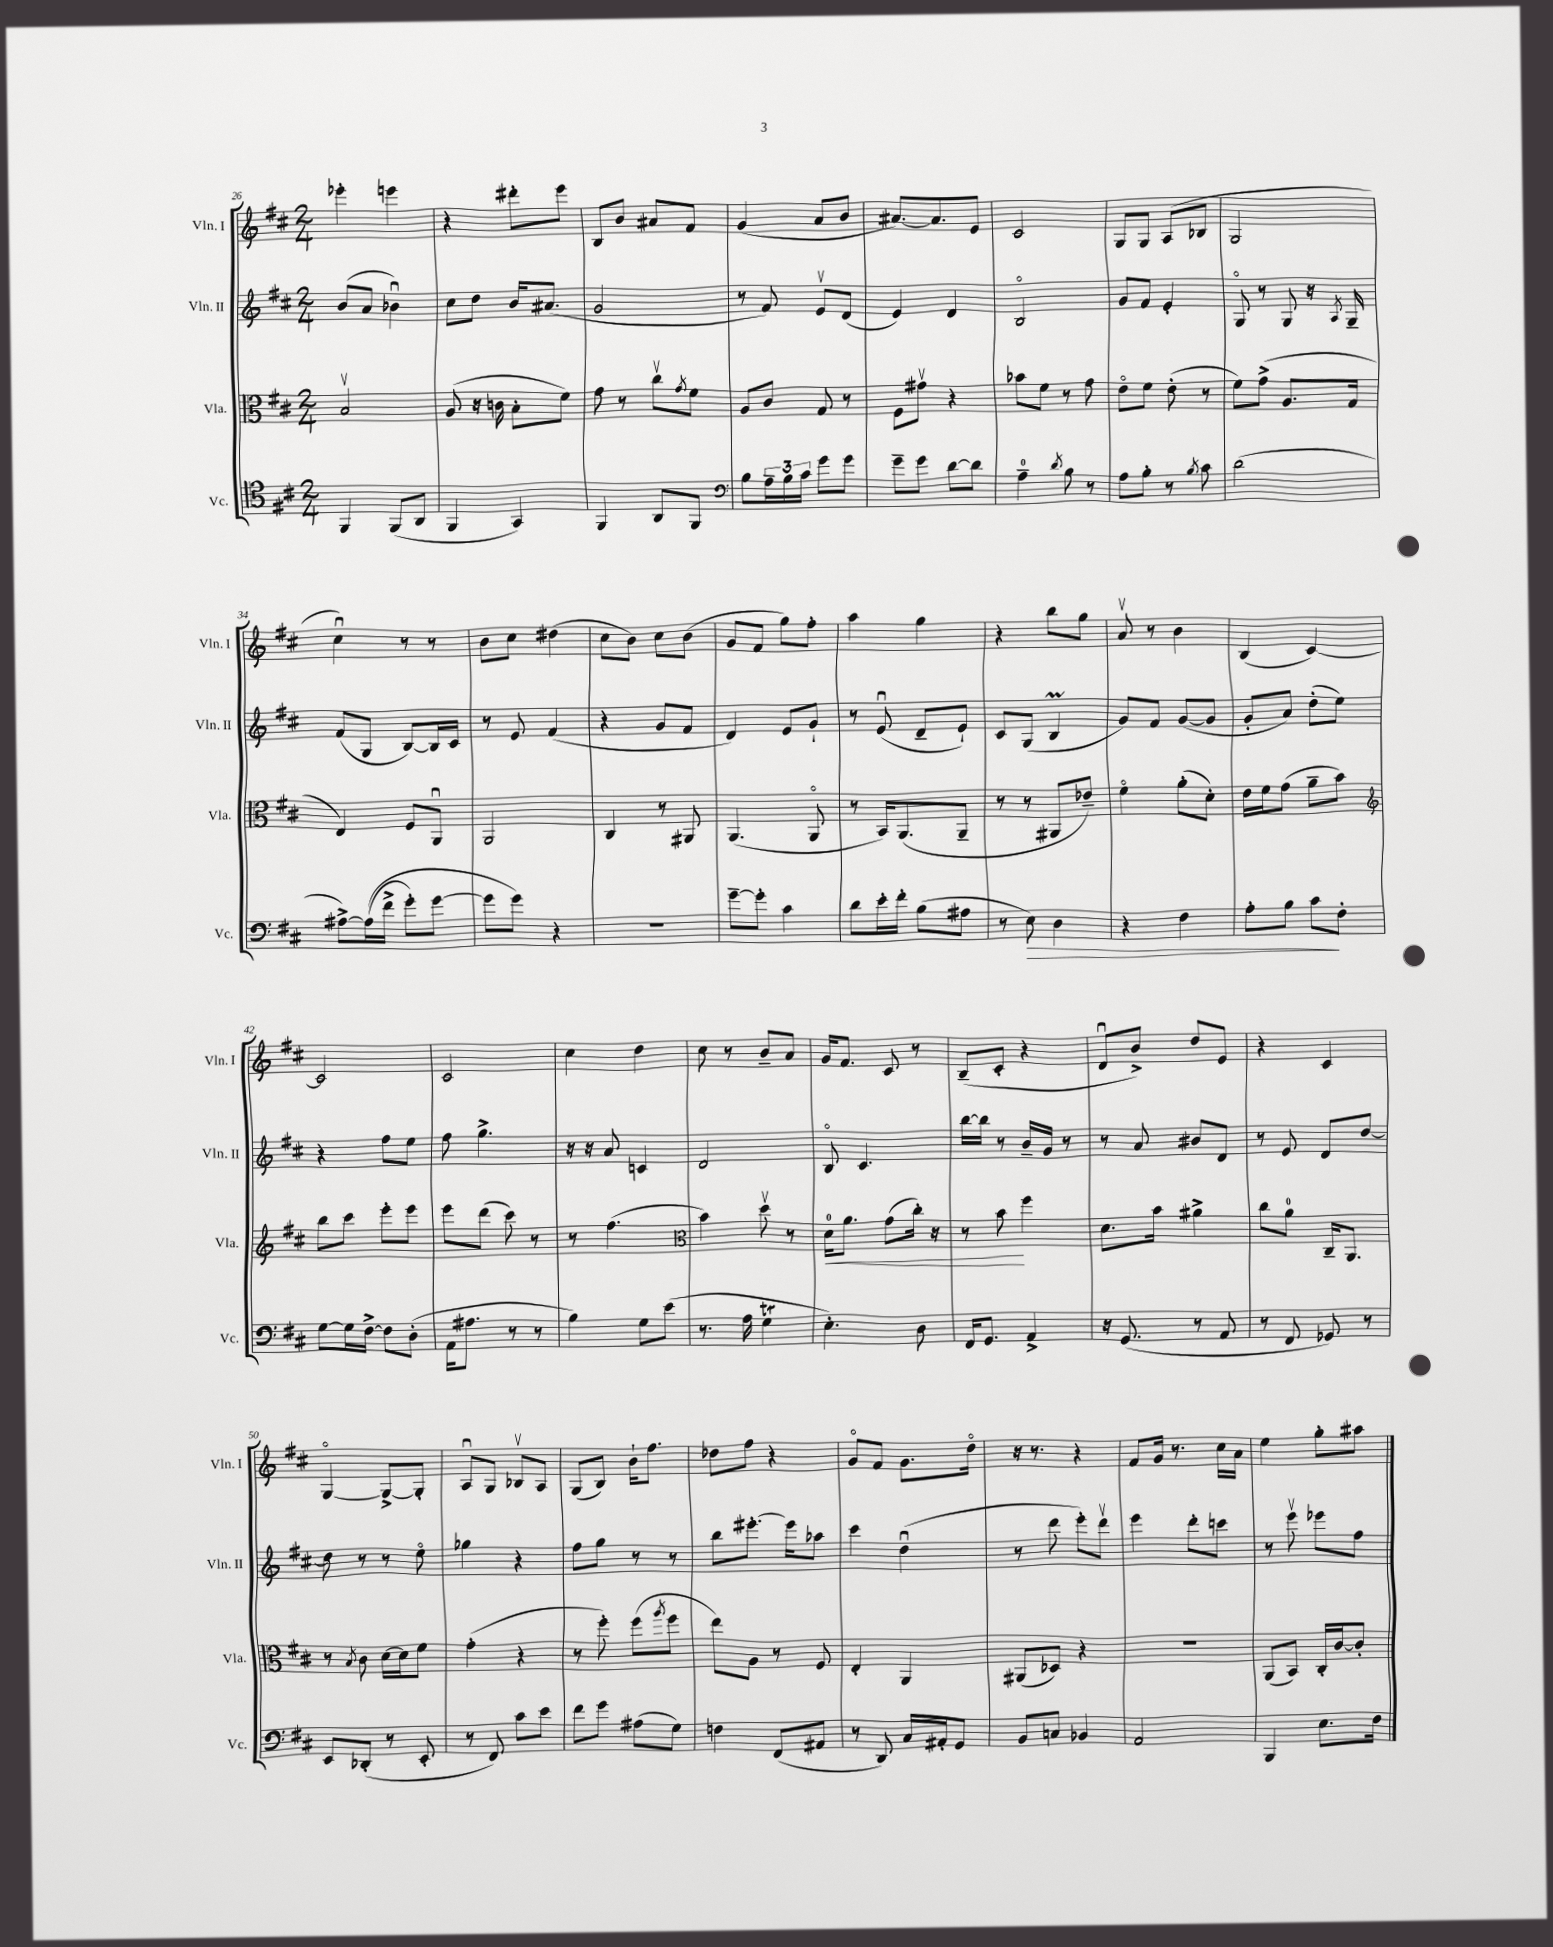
<<
\new StaffGroup <<
\new Staff = "s0" \with { instrumentName = "Vln. I" shortInstrumentName = "Vln. I" } {
    \clef treble \key d \major \numericTimeSignature \time 2/4
    ees'''4-. e'''4 |
    r4 dis'''8-. e'''8 |
    b8 b'8 ais'8 fis'8 |
    g'4( a'8 b'8 |
    ais'8.~) ais'8. e'8 |
    cis'2 |
    g8 g8 a8( bes8 |
    g2 |
    cis''4\downbow) r8 r8 |
    b'8 cis''8 dis''4( |
    cis''8 b'8) cis''8 b'8( |
    g'8 fis'8 g''8) fis''8-. |
    a''4 g''4 |
    r4 b''8 g''8 |
    a'8\upbow r8 b'4 |
    b4( cis'4~) |
    cis'2 |
    cis'2 |
    cis''4 d''4 |
    cis''8 r8 b'8-- a'8 |
    g'16 fis'8. cis'8 r8 |
    b8--( cis'8-. r4 |
    d'8\downbow b'8->) d''8 e'8 |
    r4 cis'4 |
    g4~\flageolet g8~-> g8-. |
    a8\downbow g8 bes8\upbow a8 |
    g8( b8) b'16-! fis''8. |
    des''8 fis''8 r4 |
    g'8\flageolet fis'8 g'8. d''16\flageolet |
    r16 r8. r4 |
    fis'8 g'16 r8. cis''16 a'16 |
    e''4 g''8-. ais''8 \bar "|." |
}
\new Staff = "s1" \with { instrumentName = "Vln. II" shortInstrumentName = "Vln. II" } {
    \clef treble \key d \major \numericTimeSignature \time 2/4
    b'8( a'8 bes'4\downbow) |
    cis''8 d''8 b'16 ais'8.( |
    g'2 |
    r8 fis'8) e'8\upbow d'8( |
    e'4) d'4 |
    b2\flageolet |
    g'8 fis'8 e'4-. |
    g8\flageolet r8 g8 r16 \acciaccatura { a8 } g16-- |
    fis'8( g8 b8~) b16 cis'16 |
    r8 e'8 fis'4( |
    r4 g'8 fis'8 |
    d'4) e'8 g'8-! |
    r8 e'8\downbow( d'8-- e'8-!) |
    cis'8 g8( b4\prall |
    g'8) fis'8 g'8~( g'8 |
    g'8-. a'8) d''8-.( e''8) |
    r4 fis''8 e''8 |
    fis''8 g''4.-> |
    r16 r16 a'8 c'4 |
    d'2 |
    b8\flageolet cis'4. |
    b''16~ b''16 r8 b'16-- g'16 r8 |
    r8 a'8 bis'8 d'8 |
    r8 e'8 d'8 d''8~ |
    d''8 r8 r8 e''8\flageolet |
    ges''4 r4 |
    fis''8 g''8 r8 r8 |
    b''8 eis'''8.~-. eis'''16 aes''8 |
    cis'''4 d''4\downbow( |
    r8 d'''8 e'''8-.) d'''8\upbow |
    e'''4 d'''8-. c'''8 |
    r8 e'''8\upbow ees'''8 fis''8 \bar "|." |
}
\new Staff = "s2" \with { instrumentName = "Vla." shortInstrumentName = "Vla." } {
    \clef alto \key d \major \numericTimeSignature \time 2/4
    b2\upbow |
    a8( r16 c'16 b8-. fis'8) |
    g'8 r8 cis''8\upbow \acciaccatura { g'8 } fis'8 |
    a8 cis'8 g8 r8 |
    fis8 gis'8\upbow r4 |
    bes'8 fis'8 r8 g'8 |
    e'8\flageolet fis'8 e'8-.( r8 |
    fis'8) g'8->( a8. g16 |
    e4) fis8 a,8\downbow |
    a,2 |
    cis4 r8 ais,8 |
    a,4.( a,8\flageolet |
    r8 b,16) a,8.( a,8-- |
    r8 r8 ais,8 ees'8--) |
    fis'4\flageolet a'8-.( d'8-.) |
    e'16 fis'16 g'8( a'8-- b'8) |
    \clef treble b''8 cis'''8 e'''8-. e'''8 |
    e'''8 d'''8( cis'''8) r8 |
    r8 fis''4.( |
    \clef alto b'4) d''8\upbow r8 |
    d'16-0\< a'8. g'8( cis''16-.) r16 |
    r8 b'8\! fis''4 |
    d'8. b'16 ais'4-> |
    cis''8 a'8-0 cis16-- a,8. |
    r8 \acciaccatura { b8 } cis'8 d'16~ d'16 fis'8 |
    g'4-.( r4 |
    r8 fis''8-.) fis''8( \acciaccatura { a''8 } fis''8 |
    e''8) a8 r8 fis8 |
    e4-. a,4 |
    ais,8( des8) r4 |
    R2 |
    a,8( b,8) cis16-. cis'16~ cis'8-. \bar "|." |
}
\new Staff = "s3" \with { instrumentName = "Vc." shortInstrumentName = "Vc." } {
    \clef tenor \key d \major \numericTimeSignature \time 2/4
    fis,4 fis,8( a,8 |
    fis,4 g,4) |
    fis,4 a,8 fis,8 |
    \clef bass b8 \tuplet 3/2 { a16-- b16 cis'16 } g'8 g'8 |
    g'8-- g'8 d'8~ d'8 |
    a4-0-- \acciaccatura { d'8 } b8 r8 |
    a8 b8-. r8 \acciaccatura { b8 } cis'8 |
    d'2( |
    ais8~->) ais16(\( fis'16-> g'8-.) g'8~ |
    g'8 g'8\) r4 |
    R2 |
    g'8~-- g'8-. cis'4 |
    d'8 e'16-. fis'16-. b8( ais8 |
    r8 e8\>) d4 |
    r4 fis4 |
    a8-. b8 cis'8\! fis8-. |
    g8~ g16 fis16~-> fis8 d8-.( |
    a,16 ais8. r8 r8 |
    b4) g8 e'8( |
    r8. a16 g4\trill |
    e4.-.) d8 |
    fis,16 g,8. a,4-> |
    r16 g,8.( r8 a,8 |
    r8 fis,8 ges,8) r8 |
    e,8 des,8-.( r8 e,8-. |
    r8 fis,8) cis'8 e'8 |
    fis'8 g'8 ais8( g8) |
    f4 fis,8( ais,8 |
    r8 d,8) cis16 ais,16-. g,8 |
    b,8 c8 bes,4 |
    a,2 |
    b,,4 e8. fis16 \bar "|." |
}
>>
>>
\layout { \context { \Score currentBarNumber = #26 } }
